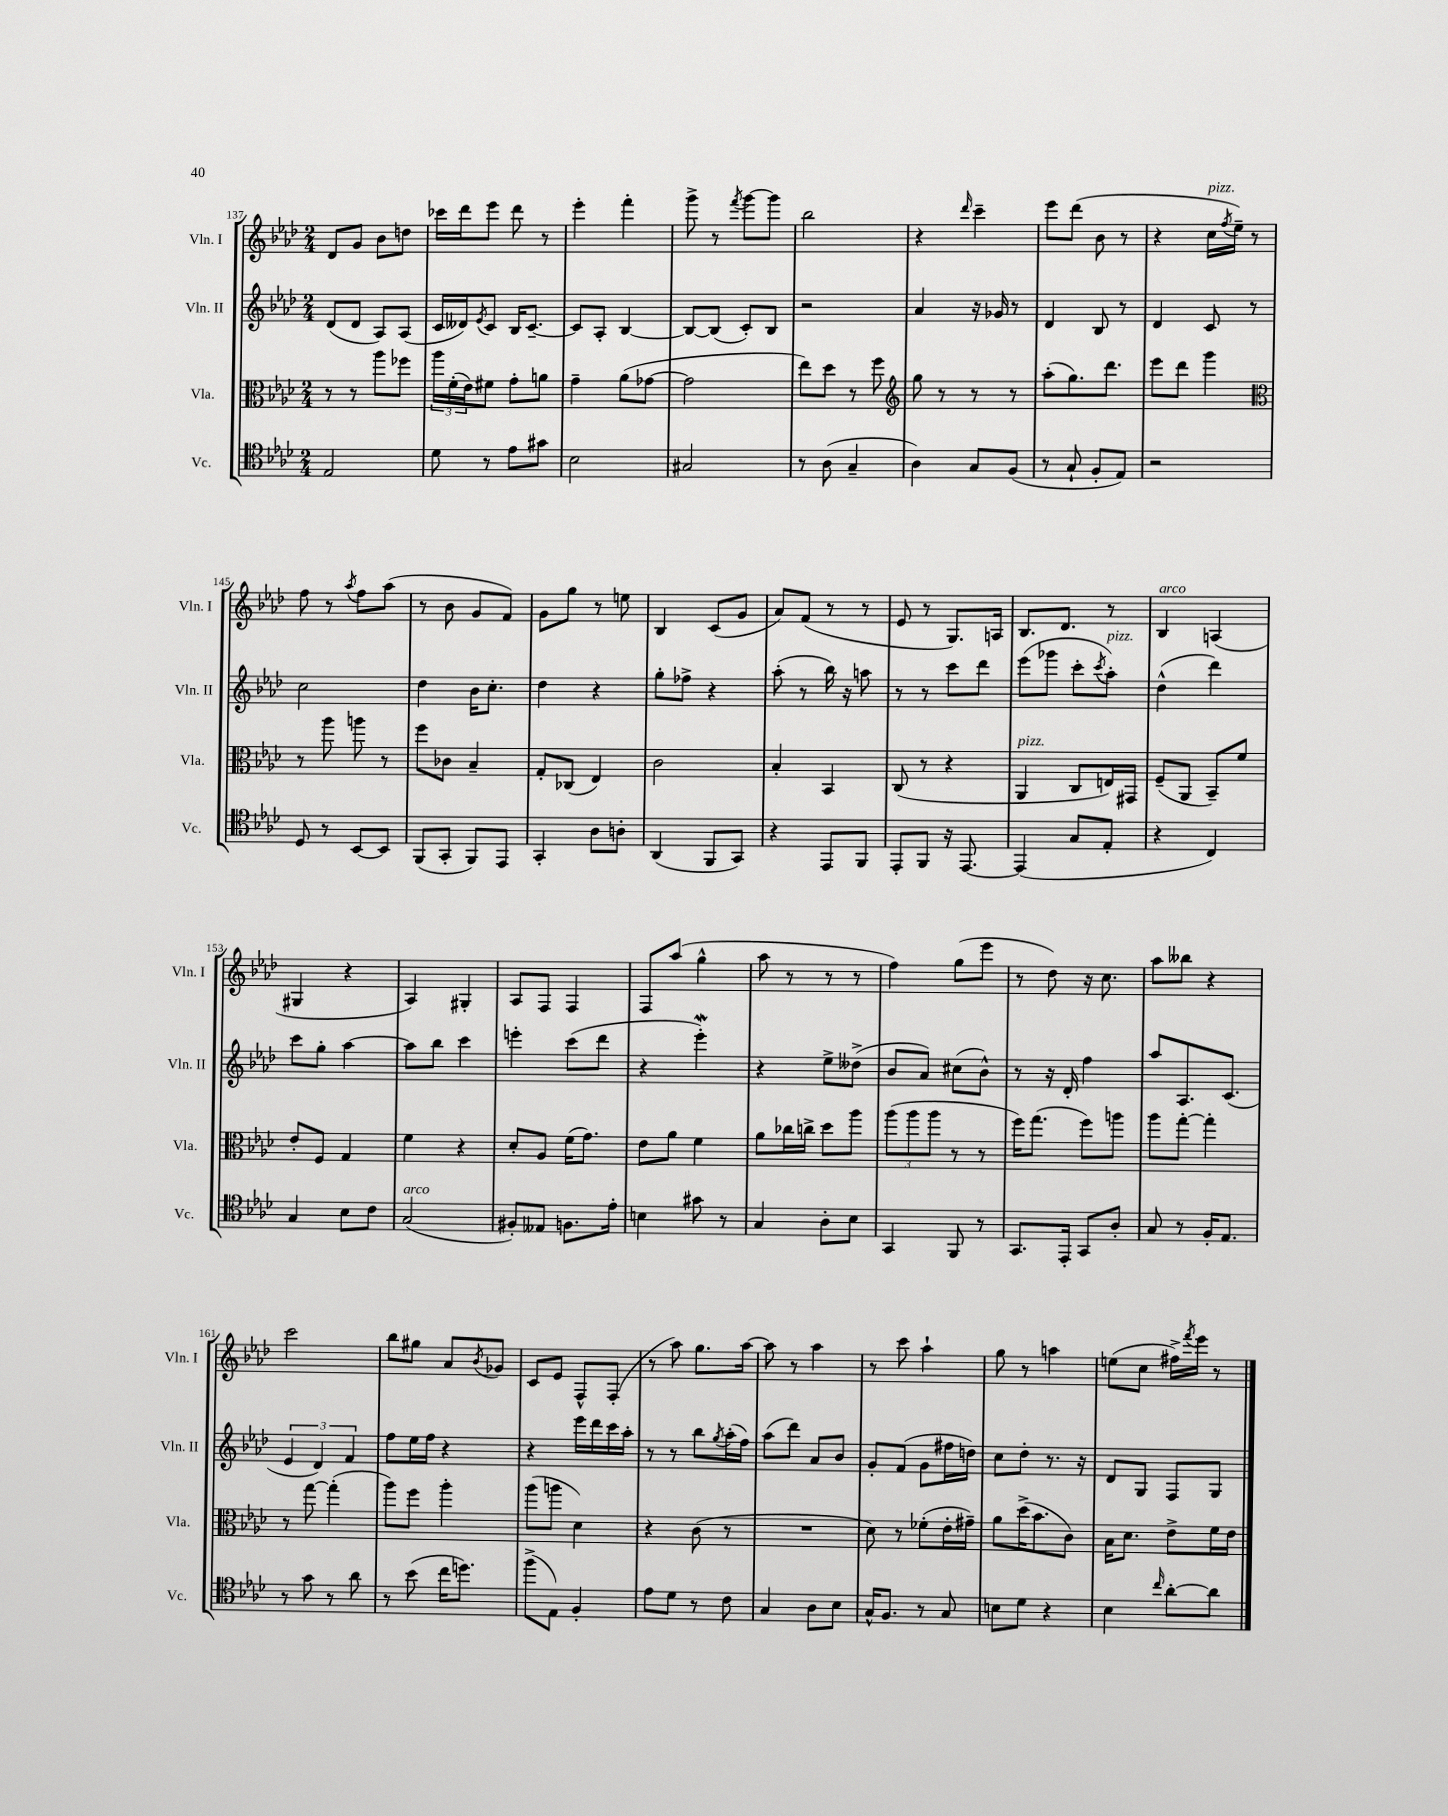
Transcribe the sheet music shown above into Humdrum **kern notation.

**kern	**kern	**kern	**kern
*staff4	*staff3	*staff2	*staff1
*clefC4	*clefC3	*clefG2	*clefG2
*k[b-e-a-d-]	*k[b-e-a-d-]	*k[b-e-a-d-]	*k[b-e-a-d-]
*M2/4	*M2/4	*M2/4	*M2/4
2E-/	8r	(8d-/L	8d-/L
.	8r	8d-/J	8g/J
.	8aa-\L	8A-/L)	8b-\L
.	8ff-\J	(8A-/J	8dd\J
=	=	=	=
8d-\	24aa-\LL	16c/LL	16ccc-\LL
.	(24f'\	.	.
.	.	16d--/J)	16ddd-\J
.	24e-\J)	.	.
.	.	8qe-/	.
8r	8f#\J	8c/J	8eee-\J
8e-\L	8g'\L	16B-/LK	8ddd-\
.	.	[8.c~/J	.
8g#\J	8a\J	.	8r
=	=	=	=
2B-\	4g~\	8c/]L	4eee-'\
.	.	8A-'/J	.
.	(8a-\L	[4B-/	4fff'\
.	[8g-\J	.	.
=	=	=	=
2G#/	2g-\]	8B-/_L	8ggg^\
.	.	(8B-/]J	8r
.	.	.	8qfff/
.	.	8c'/L)	[8ggg\L
.	.	8B-/J	8ggg\]J
=	=	=	=
8r	8ee-\L)	2r	2bb-\
(8A-\	8dd-\J	.	.
4G~/	8r	.	.
.	8ff\	.	.
=	=	=	=
*	*clefG2	*	*
4A-\)	8gg\	4a-/	4r
.	8r	.	.
.	.	.	16qqddd-/
8G/L	8r	16r	4ccc~\
.	.	16g-/	.
(8F/J	8r	8r	.
=	=	=	=
8r	(8aa-'\L	4d-/	8eee-\L
8G`/	8.gg\)	.	(8ddd-\J
8F'/L	.	8B-/	8b-\
.	8.ddd-\J	.	.
8E-/J)	.	8r	8r
=	=	=	=
2r	8eee-\L	4d-/	4r
.	8ddd-\J	.	.
.	4ggg\	8c/	16cc\LL
.	.	.	8qff/
.	.	.	16ee-~\JJ)
.	.	8r	8r
=	=	=	=
*	*clefC3	*	*
8D-/	8r	2cc\	8ff\
8r	8aa-\	.	8r
.	.	.	8qaa-/
[8BB-/L	8aa\	.	8ff\L
8BB-/]J	8r	.	(8aa-\J
=	=	=	=
(8FF/L	8ff\L	4dd-\	8r
8GG'/J	8c-\J	.	8b-\
8FF/L)	4B-~/	16b-\LK	8g/L
.	.	8.cc'\J	.
8EE-/J	.	.	8f/J)
=	=	=	=
4GG'/	8G'/L	4dd-\	8g\L
.	(8C-/J	.	8gg\J
8A-\L	4E-/)	4r	8r
8A'\J	.	.	8ee\
=	=	=	=
(4AA-/	2c\	8gg'\L	4B-/
.	.	8ff-^\J	.
8FF/L	.	4r	(8c/L
8GG/J)	.	.	8g/J
=	=	=	=
4r	4B-'/	(8aa-'\	8a-/L)
.	.	8r	(8f/J
8EE-/L	4BB-/	16bb-\)	8r
.	.	16r	.
8FF/J	.	8aa\	8r
=	=	=	=
8EE-'/L	(8C/	8r	8e-/
8FF/J	8r	8r	8r
16r	4r	8ccc\L	8.G/L)
[8.EE-/	.	.	.
.	.	8ddd-\J	.
.	.	.	16A/Jk
=	=	=	=
(4EE-/]	4AA-/	(8eee-\L	8.B-/L
.	.	8ggg-\J	.
.	.	.	8.d-/J
8G/L	8C/L	8ccc'\L	.
.	.	8qccc/	.
8E-'/J	16E/L)	8aa-'\J)	8r
.	16GG#/JJ	.	.
=	=	=	=
4r	(8F~/L	(4dd-^^\	4B-/
.	8AA-/J	.	.
4C/)	8BB-~/L)	4ddd-\)	(4A/
.	8f/J	.	.
=	=	=	=
4G/	8e-'/L	8ccc\L	4G#/
.	8F/J	8gg'\J	.
8B-\L	4G/	[4aa-\	4r
8c\J	.	.	.
=	=	=	=
(2G/	4f\	8aa-\]L	4A-/)
.	.	8bb-\J	.
.	4r	4ccc\	4G#'/
=	=	=	=
8F#'/L)	8d-'/L	4eee'\	8A-/L
8E--/J	8A-/J	.	8F/J
8.F\L	(16f\LK	(8ccc\L	4F/
.	8.g\J)	.	.
.	.	8ddd-\J	.
16e-'\Jk	.	.	.
=	=	=	=
4B\	8e-\L	4r	8F/L
.	8a-\J	.	(8aa-/J
8g#\	4f\	4eee-'\)	4gg^^\
8r	.	.	.
=	=	=	=
4G/	8a-\L	4r	8aa-\
.	16cc-\L	.	8r
.	16cc^\JJ	.	.
8A-'\L	8dd-\L	8ee-^\L	8r
8B-\J	8aa-\J	(8dd--^\J	8r
=	=	=	=
4GG/	(12aa-\L	8b-/L	4ff\)
.	12aa-\	.	.
.	.	8a-/J)	.
.	12aa-\J	.	.
8FF/	8r	(8cc#\L	(8gg\L
8r	8r	8b-^^\J)	8eee-\J
=	=	=	=
8.GG/L	16ff\LK)	8r	8r
.	(8.gg\J	.	.
.	.	16r	8dd-\)
16EE-'/Jk	.	16d-'/	.
8GG/L	8ff\L)	4ff\	16r
.	.	.	8.cc\
8A-'/J	8aa\J	.	.
=	=	=	=
8G/	8aa-\L	8aa-/L	8aa-\L
8r	[8gg'\J	8.A-/	8bb--\J
16F'/LK	4gg'\]	.	4r
8.E-/J	.	(8.c/J	.
=	=	=	=
8r	8r	6e-/	2ccc\
8g\	[8gg\	.	.
.	.	6d-/)	.
8r	(4gg'\]	.	.
.	.	6f/	.
8a-\	.	.	.
=	=	=	=
8r	8aa-\L)	8ff\L	8bb-\L
(8b-\	8ff\J	16ee-\L	8gg#\J
.	.	16ff\JJ	.
16cc\LK	4aa-'\	4r	8a-/L
8.dd\J)	.	.	.
.	.	.	8qb-/
.	.	.	8g-/J
=	=	=	=
(8ff^\L	(8aa-\L	4r	8c/L
8E-\J)	8aa\J	.	8e-/J
4F'/	4d-\)	16eee-\LL	8F^^/L
.	.	16ddd-\	.
.	.	16ccc\	(8F'/J
.	.	16aa-'\JJ	.
=	=	=	=
8e-\L	4r	8r	8r
8d-\J	.	8r	8aa-\)
8r	(8c\	8bb-\L	8.gg\L
.	.	8qgg/	.
8c\	8r	(16aa-'\L	.
.	.	16ff\JJ)	[16aa-\Jk
=	=	=	=
4G/	2r	(8aa-\L	8aa-\]
.	.	8ddd-\J)	8r
8A-\L	.	8a-/L	4aa-\
8B-\J	.	8b-/J	.
=	=	=	=
16G^^/LK	8d-\)	8g'/L	8r
8.F/J	.	.	.
.	8r	(8f/J	8ccc\
8r	(8f-'\L	8g\L	4aa-`\
8G/	16e-'\L	16ff#\L	.
.	16g#~\JJ)	16dd\JJ)	.
=	=	=	=
8B\L	8a-\L	8cc\L	8gg\
8d-\J	(16dd-^\K	8dd-'\J	8r
.	8.b-\	.	.
4r	.	8.r	4aa\
.	8c\J)	.	.
.	.	16r	.
=	=	=	=
4B-\	16B-\LK	8d-/L	(8ee\L
.	8.d-\J	.	.
.	.	8G/J	8cc\J
16qqcc/	.	.	.
[8a-'\L	8e-^\L	8F/L	16ff#^\LL)
.	.	.	8qfff/
.	.	.	16eee-\JJ
8a-\]J	16f\L	8G/J	8r
.	16e-\JJ	.	.
==	==	==	==
*-	*-	*-	*-
